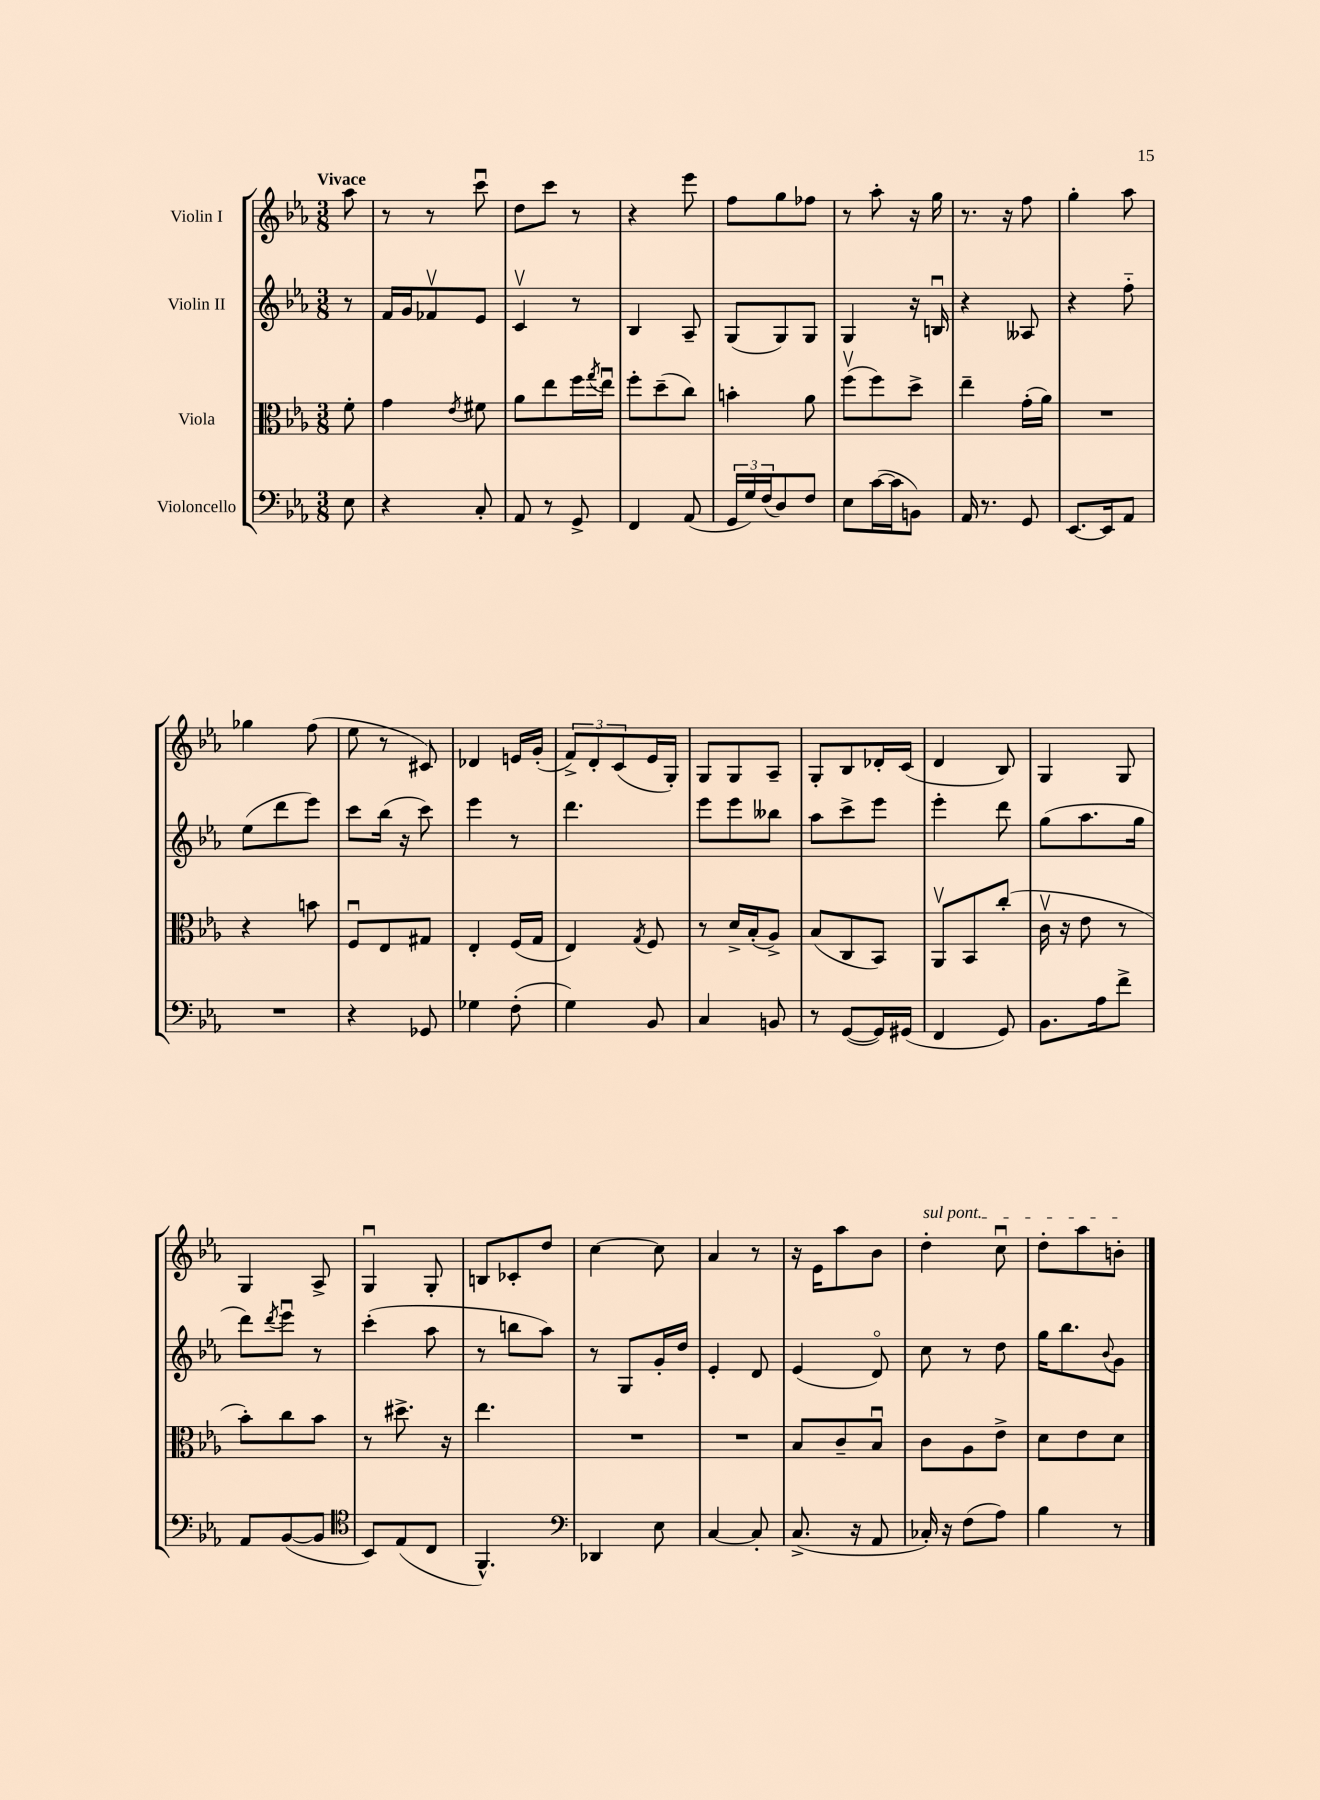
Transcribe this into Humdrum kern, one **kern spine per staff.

**kern	**kern	**kern	**kern
*part4	*part3	*part2	*part1
*staff4	*staff3	*staff2	*staff1
*I"Violoncello	*I"Viola	*I"Violin II	*I"Violin I
*clefF4	*clefC3	*clefG2	*clefG2
*k[b-e-a-]	*k[b-e-a-]	*k[b-e-a-]	*k[b-e-a-]
*M3/8	*M3/8	*M3/8	*M3/8
=	=	=	=
!	!	!	!LO:TX:a:B:t=Vivace
8E-\	8f'\	8r	8aa-\
=1	=1	=1	=1
4r	4g\	16f/LL	8r
.	.	16g/J	.
.	.	8f-Xv/	8r
.	8qe-/	.	.
8C'/	8f#X\	8e-/J	8cccu\
=2	=2	=2	=2
8AA-/	8a-\L	4cv/	8dd\L
8r	8ee-\	.	8ccc\J
8GG^/	16ff\L	8r	8r
.	8qgg/	.	.
.	16ee-u\JJ	.	.
=3	=3	=3	=3
4FF/	8ff'\L	4B-/	4r
.	(8dd~\	.	.
(8AA-/	8cc\J)	8A-~/	8eee-\
=4	=4	=4	=4
24GG/LL	4bn'\	(8G/L	8ff\L
24G/)	.	.	.
(24F/J	.	.	.
8D/)	.	8G/)	8gg\
8F/J	8a-\	8G/J	8ff-X\J
=5	=5	=5	=5
8E-\L	(8ffv\L	4G/	8r
([16c\L	8ff\)	.	8aa-'\
16c\J]	.	.	.
8BBn\J)	8dd^\J	16r	16r
.	.	16Bnu/	16gg\
=6	=6	=6	=6
16AA-/	4ee-~\	4r	8.r
8.r	.	.	.
.	.	.	16r
8GG/	(16g'\LL	8A--X/	8ff\
.	16a-\JJ)	.	.
=7	=7	=7	=7
[8.EE-/L	4.r	4r	4gg'\
16EE-/k]	.	.	.
8AA-/J	.	8ff\	8aa-\
!!LO:LB:g=z
=8	=8	=8	=8
4.r	4r	(8ee-\L	4gg-X\
.	.	8ddd\	.
.	8bn\	8eee-\J)	(8ff\
=9	=9	=9	=9
4r	8Fu/L	8ccc\L	8ee-\
.	8E-/	(16bb-\Jk	8r
.	.	16r	.
8GG-X/	8G#X/J	8ccc\)	8c#X/)
=10	=10	=10	=10
4G-X\	4E-'/	4eee-\	4d-X/
(8F'\	(16F/LL	8r	16en/LL
.	16G/JJ	.	(16g'/JJ
=11	=11	=11	=11
4G\)	4E-/)	4.ddd\	12f^/L)
.	.	.	12d'/
.	.	.	(12c/
.	8qG/	.	.
8BB-/	8F/	.	16e-/L
.	.	.	16G'/JJ)
=12	=12	=12	=12
4C/	8r	8eee-\L	8G/L
.	16d^/LL	8eee-\	8G/
.	(16B-'/J	.	.
8BBn/	8A-^/J)	8bb--X\J	8A-~/J
=13	=13	=13	=13
8r	(8B-/L	8aa-\L	8G'/L
([8GG/L	8C/	8ccc^\	8B-/
16GG/L])	8BB-/J)	8eee-\J	16d-X'/L
(16GG#X/JJ	.	.	(16c/JJ
=14	=14	=14	=14
4FF/	8AA-v/L	4eee-'\	4d/
.	8BB-/	.	.
8GG/)	(8cc'/J	8ddd\	8B-/)
=15	=15	=15	=15
8.BB-\L	16cv\	(8gg\L	4G/
.	16r	.	.
.	8e-\	8.aa-\	.
16A-\k	.	.	.
8f^\J	8r	.	8G/
.	.	16gg\Jk	.
!!LO:LB:g=z
=16	=16	=16	=16
8AA-/L	8b-'\L)	8ddd\L)	4G/
.	.	8qddd/	.
([8BB-/	8cc\	8eee-u\J	.
8BB-/J]	8b-\J	8r	8A-^/
=17	=17	=17	=17
*clefC4	*	*	*
8BB-/L)	8r	(4ccc'\	4Gu/
(8E-/	8.dd#X^\	.	.
8C/J	.	8aa-\	8G'/
.	16r	.	.
=18	=18	=18	=18
4.FF^^/)	4.ee-\	8r	8Bn/L
.	.	8bbn\L	8c-X'/
.	.	8aa-\J)	8dd/J
=19	=19	=19	=19
*clefF4	*	*	*
4DD-X/	4.r	8r	[4cc\
.	.	8G/L	.
8E-\	.	16g'/L	8cc\]
.	.	16dd/JJ	.
=20	=20	=20	=20
[4C/	4.r	4e-'/	4a-/
8C'/]	.	8d/	8r
=21	=21	=21	=21
(8.C^/	8B-/L	(4e-/	16r
.	.	.	16e-\KL
.	8c~/	.	8aa-\
16r	.	.	.
8AA-/	8B-u/J	8d/)	8b-\J
=22	=22	=22	=22
!	!	!	!LO:TX:a:i:t=sul pont.
16C-X'/)	8c\L	8cc\	4dd'\
16r	.	.	.
(8F\L	8A-\	8r	.
8A-\J)	8e-^\J	8dd\	8ccu\
=23	=23	=23	=23
4B-\	8d\L	16gg\KL	8dd'\L
.	.	8.bb-\	.
.	8e-\	.	8aa-\
.	.	8qqb-/	.
8r	8d\J	8g\J	8bn'\J
==	==	==	==
*-	*-	*-	*-
